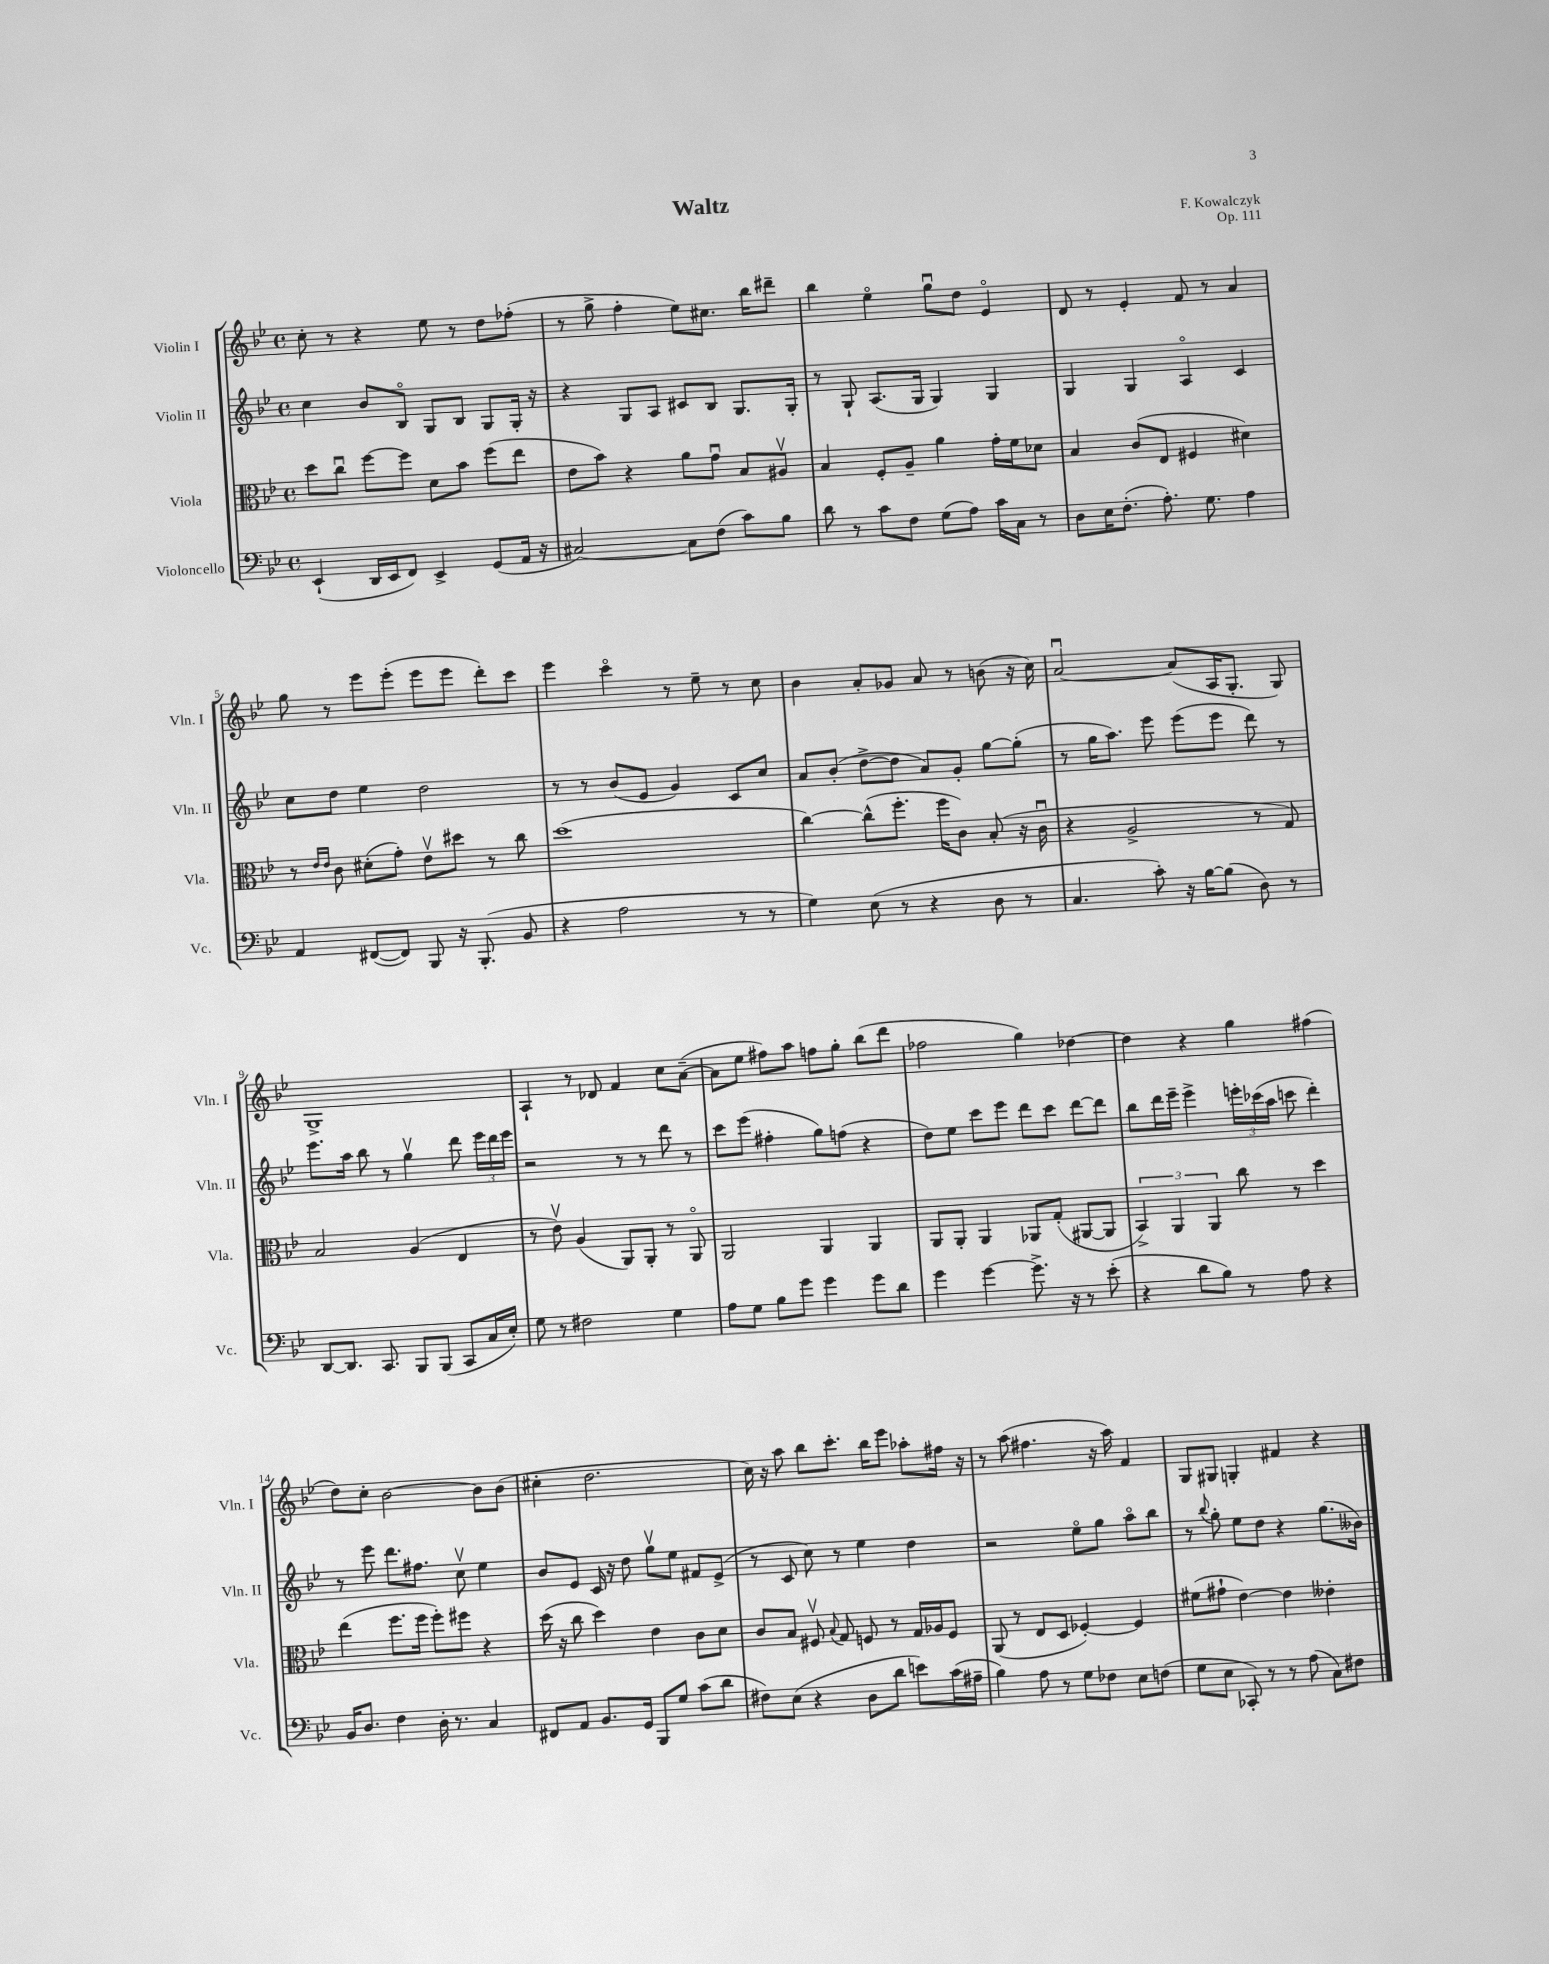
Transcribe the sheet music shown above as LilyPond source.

\header { title = "Waltz" composer = "F. Kowalczyk" opus = "Op. 111" }
<<
\new StaffGroup <<
\new Staff = "s0" \with { instrumentName = "Violin I" shortInstrumentName = "Vln. I" } {
    \clef treble \key bes \major \defaultTimeSignature \time 4/4
    \autoBeamOff c''8-. r8 r4 ees''8 r8 d''8[ fes''8]-.( |
    r8 g''8-> f''4-. ees''8[) cis''8.] bes''16[ dis'''8]-- |
    bes''4 ees''4\flageolet g''8[\downbow d''8] ees'4\flageolet |
    d'8 r8 ees'4-. f'8 r8 a'4 |
    g''8 r8 ees'''8[ ees'''8]-.( ees'''8[ ees'''8] d'''8[-.) c'''8] |
    ees'''4 c'''4\flageolet r8 ees''8-- r8 c''8 |
    bes'4 a'8[-. ges'8] a'8 r8 b'8( r16 c''16) |
    a'2~\downbow a'8[( a16 g8.]-. g8) |
    g1-> |
    a4-! r8 des'8 f'4 c''8[ a'8]~--( |
    a'8[ ees''8] fis''8[) a''8] f''8[ g''8]-. bes''8[( d'''8] |
    fes''2 g''4) des''4~ |
    des''4 r4 g''4 fis''4( |
    d''8[) c''8]-. bes'2~ bes'8[ bes'8]( |
    cis''4-. d''2. |
    c''16) r16 a''8 bes''8[ c'''8.]-. bes''16[ ees'''8] aes''8[-. fis''16] r16 |
    r8 a''8( fis''4. r16 a''16) f'4 |
    g8[ gis8] g4-. fis'4 r4 \bar "|." |
}
\new Staff = "s1" \with { instrumentName = "Violin II" shortInstrumentName = "Vln. II" } {
    \clef treble \key bes \major \defaultTimeSignature \time 4/4
    \autoBeamOff c''4 bes'8[ bes8]\flageolet g8[ bes8] g8[ g16]-. r16 |
    r4 g8[ a8] cis'8[ bes8] g8.[ g16]-. |
    r8 g8-! a8.[( g16] g4) g4 |
    g4 g4 a4\flageolet c'4 |
    c''8[ d''8] ees''4 d''2 |
    r8 r8 bes'8[( ees'8] g'4) c'8[ c''8] |
    a'8[ bes'8]-.( d''8[~-> d''8] a'8[) g'8]-. g''8[~ g''8]-.( |
    r8 g''16[ a''8.]) ees'''8 ees'''8[( ees'''8] d'''8) r8 |
    ees'''8.[ a''16] bes''8 r8 g''4\upbow d'''8 \tuplet 3/2 { ees'''16[ d'''16 ees'''16] } |
    r2 r8 r8 d'''8 r8 |
    c'''8[ ees'''8]( fis''4-. g''8[) f''8]( r4 |
    d''8[) ees''8] c'''8[ ees'''8] d'''8[ c'''8] d'''8[~ d'''8] |
    bes''8[ d'''16 ees'''16]-- ees'''4-> \tuplet 3/2 { e'''16[-. ces'''16( a''16] } c'''8 d'''4-.) |
    r8 ees'''8 d'''8.[ fis''8.] c''8\upbow ees''4 |
    bes'8[ ees'8] c'16 r16 d''8 g''8[\upbow ees''8] fis'8[ ees'8]->( |
    r8 c'8 c''8) r8 ees''4 d''4 |
    r2 ees''8[\flageolet g''8] a''8[\flageolet bes''8] |
    r8 \appoggiatura { bes''8 } g''8-. ees''8[ d''8] r4 g''8.[( beses'16]) \bar "|." |
}
\new Staff = "s2" \with { instrumentName = "Viola" shortInstrumentName = "Vla." } {
    \clef alto \key bes \major \defaultTimeSignature \time 4/4
    \autoBeamOff d''8[ c''8]\downbow f''8[~ f''8] d'8[ bes'8] f''8[( ees''8] |
    ees'8[ bes'8]) r4 a'8[ g'8]\downbow bes8[ ais8]\upbow |
    bes4 f8[-. a8]-- a'4 g'16[-. f'16 des'8] |
    bes4 c'8[( ees8] fis4 dis'4) |
    r8 \grace { ees'16[ ees'16] } c'8 dis'8[-.( g'8]-.) ees'8[\upbow dis''8] r8 c''8 |
    d''1( |
    c''4~) c''8[-^( f''8.]-. f''16[ c'8]) bes8-.( r16 c'16\downbow |
    r4 a2-> r8 g8) |
    bes2 a4( ees4 |
    r8 ees'8\upbow) a4( a,8[) a,8]-. r8 a,8\flageolet |
    a,2 a,4 a,4 |
    a,8[ a,8]-. a,4 aes,8[ g8]-.( ais,8[~ ais,8] |
    \tuplet 3/2 { bes,4->) a,4 a,4 } c''8 r8 d''4 |
    ees''4( f''8.[ f''16] f''8[-.) fis''8] r4 |
    d''16( r16 c''8 d''4) ees'4 c'8[ d'8] |
    c'8[ bes8] fis8\upbow \appoggiatura { bes8 } g8 f8 r8 g16[ aes16 f8] |
    a,8( r8 ees8[ d8] fes4~-.) fes4 |
    fis'8[( gis'8]-! ees'4~) ees'4 eeses'4-. \bar "|." |
}
\new Staff = "s3" \with { instrumentName = "Violoncello" shortInstrumentName = "Vc." } {
    \clef bass \key bes \major \defaultTimeSignature \time 4/4
    \autoBeamOff ees,4-!( d,16[ ees,16 f,8]) ees,4-> g,8[( a,16] r16 |
    cis2~) cis8[ f8]( c'8[) bes8] |
    d'8 r8 c'8[ f8] g8[( a8]) c'16[ c16] r8 |
    d8[ ees16 f8.]-.( a8.-.) g8. a4 |
    a,4 fis,8[~( fis,8]) bes,,8 r16 bes,,8.-.( bes,8 |
    r4 a2 r8 r8 |
    g4) ees8( r8 r4 d8 r8 |
    c4. c'8-.) r16 bes16[~ bes8]( d8) r8 |
    d,8[~ d,8.] c,8. bes,,8[ bes,,8]( c,8[ c16 ees16]-.) |
    g8 r8 fis2 g4 |
    a8[ g8] bes8[ g'8] g'4 g'8[ d'8] |
    g'4 g'4~ g'8.-> r16 r8 ees'8-.( |
    r4 d'8[ bes8]) r8 a8 r4 |
    bes,16[ d8.] f4 d16-. r8. c4 |
    fis,8[ a,8] bes,8.[ g,16] bes,,8[ g8] c'8[( d'8] |
    fis8[) ees8]( r4 d8[ d'8] e'8[) c'16( ais16]-- |
    bes4) a8 r8 g8[ fes8] ees8[ f8]( |
    g8[ ees8] ces,8-.) r8 r8 a8( c8[) fis8] \bar "|." |
}
>>
>>
